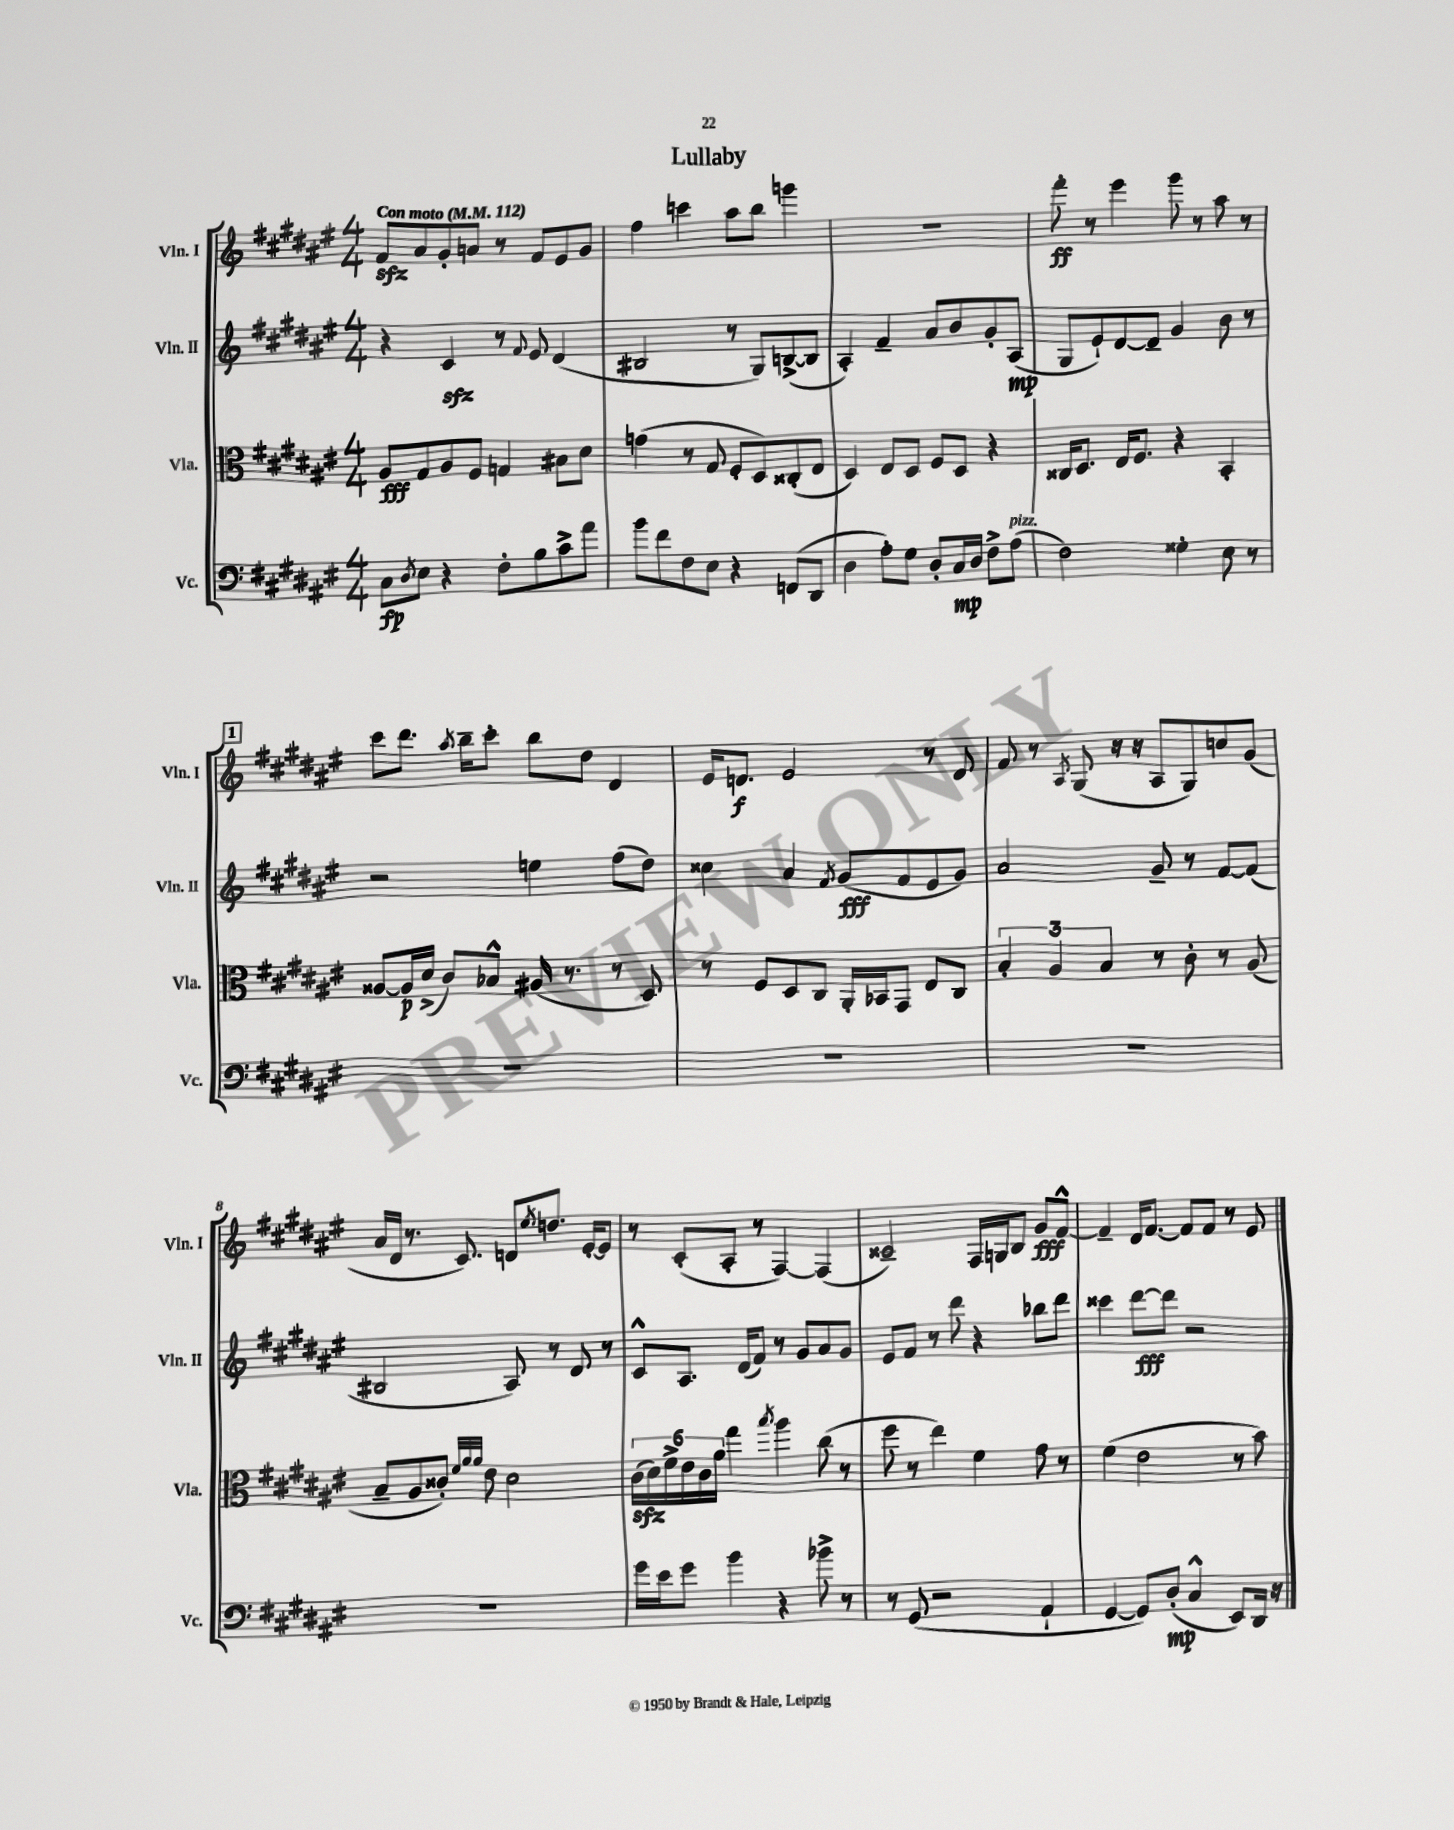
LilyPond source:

\header { title = "Lullaby" }
<<
\new StaffGroup <<
\new Staff = "s0" \with { instrumentName = "Vln. I" shortInstrumentName = "Vln. I" } {
    \clef treble \key fis \major \numericTimeSignature \time 4/4 \tempo "Con moto" 4 = 112
    fis'8\sfz ais'8 gis'8-. a'8 r8 fis'8 eis'8 gis'8 |
    fis''4 c'''4 ais''8 b''8 g'''4 |
    R1 |
    fis'''8-.\ff r8 eis'''4 gis'''8 r8 ais''8 r8 |
    \mark \markup { \box "1" } cis'''8 dis'''8. \acciaccatura { ais''8 } b''16-- cis'''8-. b''8 dis''8 dis'4 |
    eis'16 d'8.\f eis'2 r8 d'8 |
    fis'8 r8 \acciaccatura { ais8 } gis8( r16 r16 ais8 gis8) c''8 gis'8( |
    ais'16 dis'16 r8. cis'8.) d'8 \acciaccatura { eis''8 } d''8. eis'16~-. eis'8 |
    r8 cis'8-.( ais8-. r8 fis4~) fis4( |
    cisis'2--) fis16 g16 b8 gis'8\fff fis'8~-^ |
    fis'4-- dis'16 fis'8.~ fis'8 fis'8 r8 eis'8 \bar "|." |
}
\new Staff = "s1" \with { instrumentName = "Vln. II" shortInstrumentName = "Vln. II" } {
    \clef treble \key fis \major \numericTimeSignature \time 4/4
    r4 cis'4\sfz r8 \appoggiatura { fis'8 } eis'8 dis'4( |
    bis2 r8 gis8) b8~->( b8 |
    ais4-.) fis'4-- ais'8 b'8 gis'8-. ais8\mp( |
    gis8 eis'8-!) dis'8~ dis'8-- gis'4 b'8 r8 |
    \mark \markup { \box "1" } r2 e''4 fis''8( dis''8) |
    cisis''4 ais'4 \acciaccatura { fis'8 } gis'8\fff( fis'8 eis'8 gis'8) |
    ais'2 gis'8-- r8 fis'8~ fis'8( |
    bis2 ais8) r8 dis'8 r8 |
    cis'8-^ ais8. dis'16( fis'8) r8 gis'8 ais'8 gis'8 |
    eis'8 fis'8 r8 dis'''8 r4 bes''8 dis'''8 |
    cisis'''4 dis'''8~\fff dis'''8 r2 \bar "|." |
}
\new Staff = "s2" \with { instrumentName = "Vla." shortInstrumentName = "Vla." } {
    \clef alto \key fis \major \numericTimeSignature \time 4/4
    ais8\fff gis8 ais8 fis8 g4 bis8 dis'8 |
    g'4( r8 gis8 fis8-. dis8) cisis8-.( eis8 |
    dis4) eis8 dis8 fis8 dis8 r4 |
    cisis16 dis8. eis16 fis8. r4 b,4-. |
    \mark \markup { \box "1" } aisis8~ aisis16\p dis'16->( cis'8) bes8-^ ais16( r8. r8 dis8) |
    r8 fis8 dis8 cis8 ais,16-. bes,16 gis,8 eis8 cis8 |
    \tuplet 3/2 { b4-. ais4 b4 } r8 cis'8-. r8 ais8( |
    b8-- ais8 cisis'8-.) \grace { fis'32 ais'32 ais'32 } eis'8 dis'2 |
    \tuplet 6/4 { cis'16\sfz( dis'16) fis'16-> eis'16 cis'16 ais'16 } gis''4 \acciaccatura { b''8 } ais''4 cis''8( r8 |
    fis''8 r8 eis''4) fis'4 gis'8 r8 |
    fis'4( eis'2 r8 b'8) \bar "|." |
}
\new Staff = "s3" \with { instrumentName = "Vc." shortInstrumentName = "Vc." } {
    \clef bass \key fis \major \numericTimeSignature \time 4/4
    cis8\fp \acciaccatura { dis8 } eis8 r4 fis8-. b8 cis'8-> ais'8 |
    b'8 fis'8 fis8 eis8 r4 f,8( dis,8 |
    dis4 ais8-.) gis8 dis8-. cis16\mp dis16 fis8-> ais8^\markup { \italic "pizz." }( |
    fis2) gisis4-. eis8 r8 |
    \mark \markup { \box "1" } R1 |
    R1 |
    R1 |
    R1 |
    gis'16 eis'16 gis'8 b'4 r4 bes'8-> r8 |
    r8 gis,8( r2 ais,4-! |
    gis,4~ gis,8) dis8-.\mp( cis4-^ eis,8) dis,16 r16 \bar "|." |
}
>>
>>
